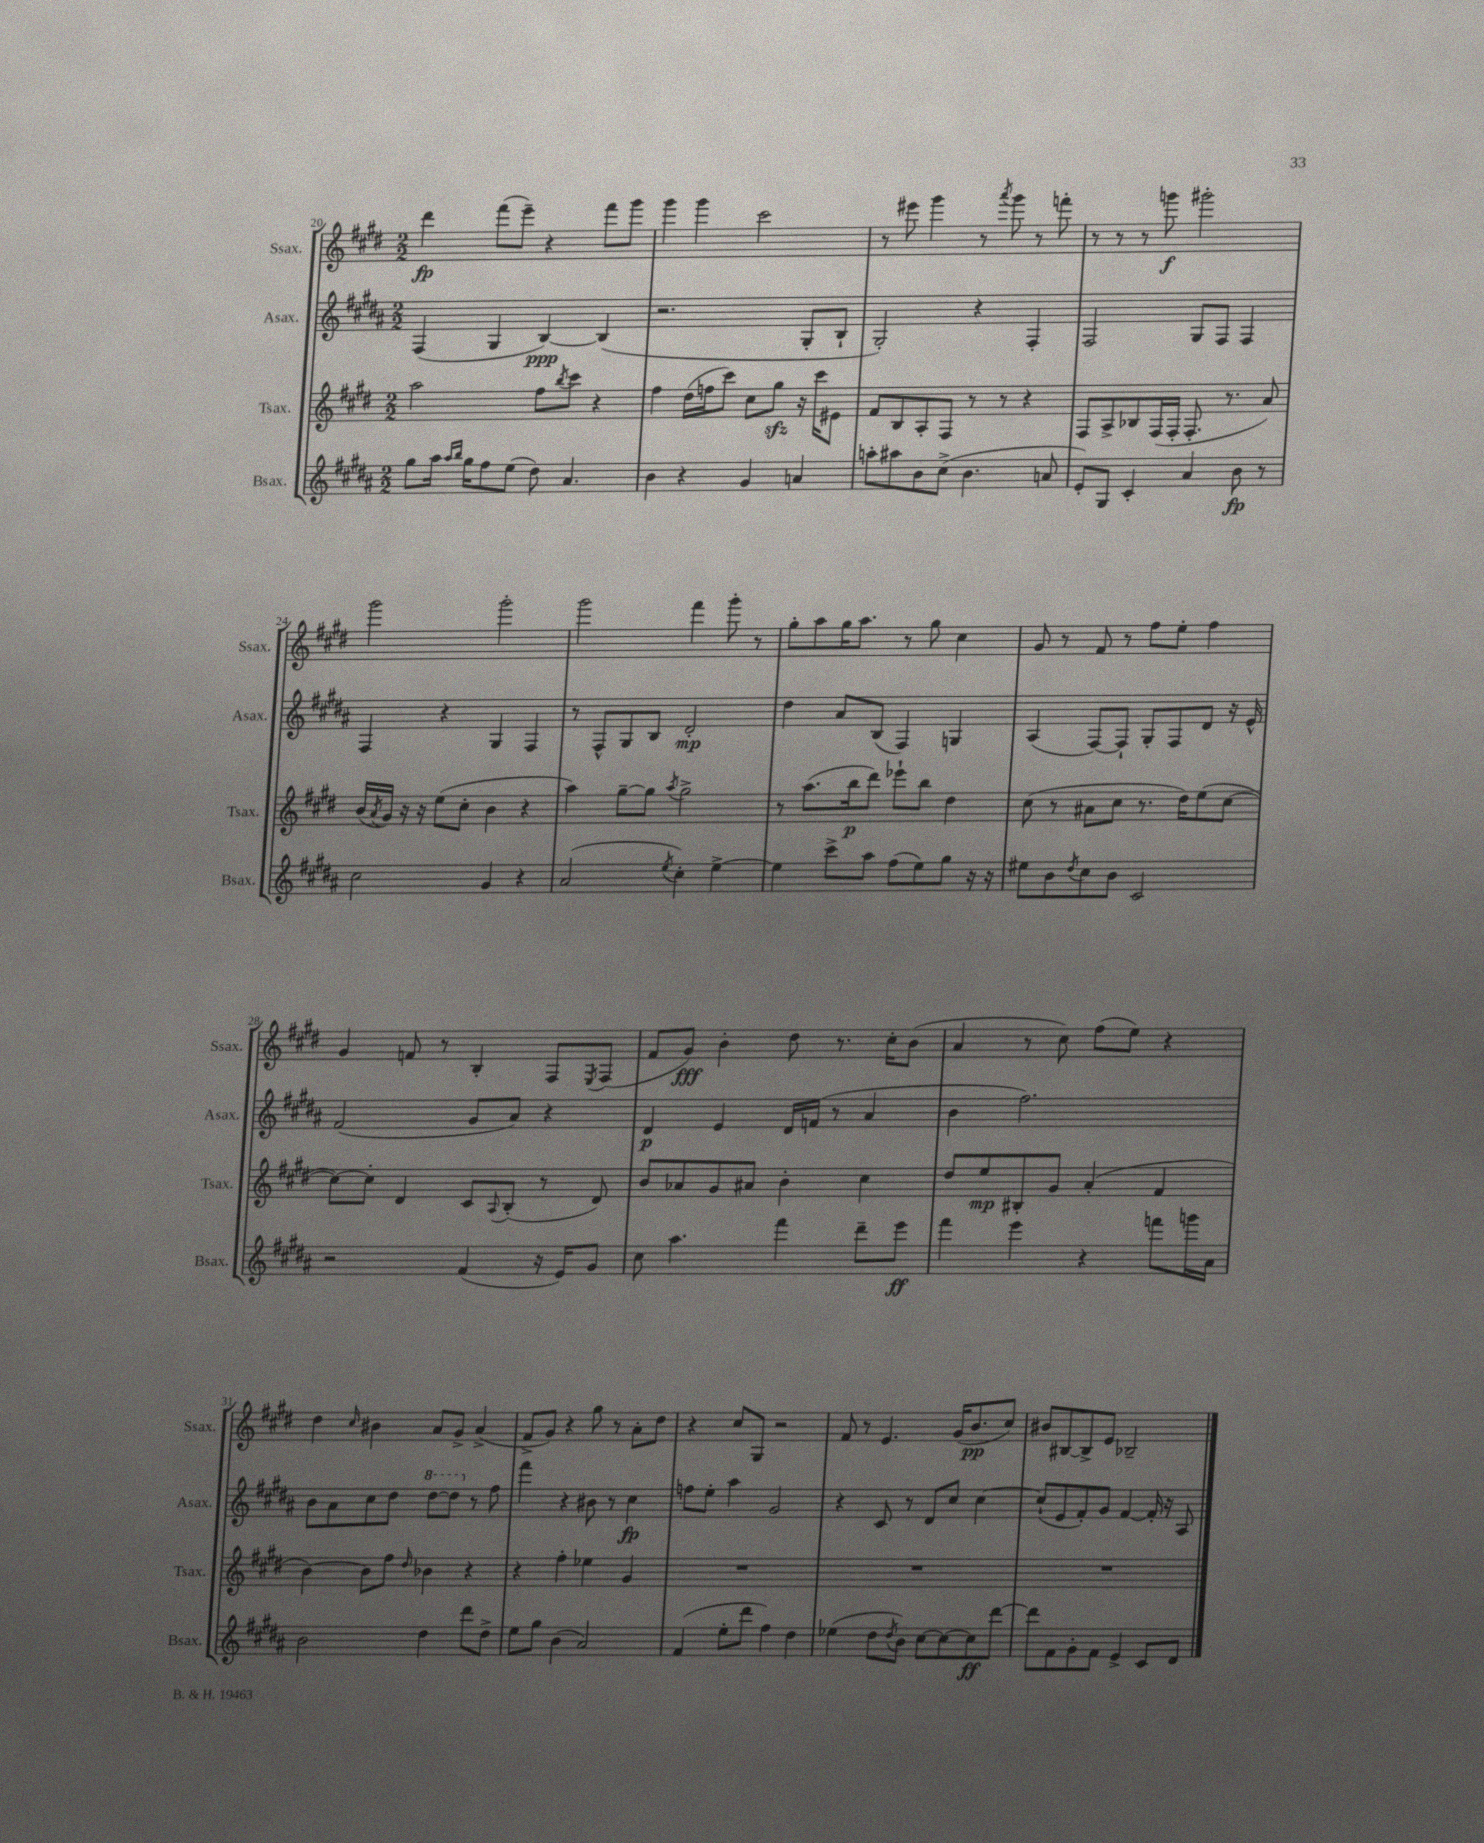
<<
\new StaffGroup <<
\new Staff = "s0" \with { instrumentName = "Ssax." shortInstrumentName = "Ssax." } {
    \clef treble \key e \major \numericTimeSignature \time 2/2
    dis'''4\fp fis'''8( e'''8--) r4 fis'''8 gis'''8 |
    gis'''4 gis'''4 cis'''2 |
    r8 eis'''8 gis'''4 r8 \acciaccatura { a'''8 } gis'''8 r8 f'''8-. |
    r8 r8 r8 g'''8\f gis'''2-. |
    gis'''2 gis'''2-. |
    gis'''2 fis'''4 gis'''8-. r8 |
    gis''8-. a''8 gis''16 a''8. r8 gis''8 cis''4 |
    gis'8 r8 fis'8 r8 fis''8 e''8-. fis''4 |
    gis'4 f'8 r8 b4-. fis8 \acciaccatura { e8 } fis8( |
    fis'8 gis'8\fff) b'4-. dis''8 r8. cis''16-. b'8( |
    a'4 r8 cis''8) fis''8( e''8) r4 |
    dis''4 \grace { cis''16 } bis'4 a'8 gis'8-> a'4->( |
    fis'8-> gis'8) r4 gis''8 r8 a'8-. dis''8 |
    r4 cis''8 gis8 r2 |
    fis'8 r8 e'4. gis'16( b'8.\pp cis''8) |
    bis'8 bis8~ bis8-> e'8 bes2-- \bar "|." |
}
\new Staff = "s1" \with { instrumentName = "Asax." shortInstrumentName = "Asax." } {
    \clef treble \key b \major \numericTimeSignature \time 2/2
    fis4( gis4 b4~\ppp) b4( |
    r2. gis8-. b8-! |
    gis2-.) r4 fis4-. |
    fis2 gis8 fis8 fis4 |
    fis4 r4 gis4 fis4 |
    r8 fis8-^ gis8 b8 dis'2-.\mp |
    dis''4 ais'8 b8( fis4) g4 |
    ais4( fis8~) fis8-! gis8-. fis8 dis'8 r16 e'16-^ |
    fis'2( gis'8 ais'8) r4 |
    dis'4\p e'4 dis'16 f'16( r8 ais'4 |
    b'4 fis''2.) |
    b'8 ais'8 cis''8 dis''8 \ottava #1 dis'''8~ dis'''8 \ottava #0 r8 fis''8 |
    fis'''4 r4 bis'8 r8 cis''4\fp |
    f''8 e''8-. ais''4 gis'2 |
    r4 cis'8 r8 dis'8 cis''8 cis''4~ |
    cis''8-!( e'8 fis'8-.) gis'8 fis'4~ fis'16-. r16 ais8 \bar "|." |
}
\new Staff = "s2" \with { instrumentName = "Tsax." shortInstrumentName = "Tsax." } {
    \clef treble \key e \major \numericTimeSignature \time 2/2
    a''2 fis''8 \acciaccatura { b''8 } cis'''8 r4 |
    fis''4 dis''16( f''16 cis'''8) cis''8 gis''8\sfz r16 cis'''16 eis'8 |
    fis'8 b8 a8-. fis8 r8 r8 r4 |
    fis8 a8-> bes8 fis16( fis16-. fis8.-. r8. a'8) |
    b'16( \acciaccatura { a'8 } gis'16) r16 r16 e''8( cis''8-. b'4 r4 |
    a''4) gis''8~-- gis''8 \acciaccatura { a''8 } gis''2-> |
    r8 a''8.( b''16\p dis'''8) ees'''8-! b''8 dis''4 |
    cis''8( r8 ais'8 cis''8 r8. dis''16) e''8( cis''8~ |
    cis''8~) cis''8-. dis'4 cis'8 \appoggiatura { a8 } b8-.( r8 dis'8) |
    b'8 aes'8 gis'8 ais'8 b'4-. cis''4 |
    dis''8 e''8\mp bis8-. gis'8 a'4-.( fis'4 |
    b'4~) b'8 fis''8 \grace { dis''16 } bes'4 r4 |
    r4 fis''4-. ees''4 gis'4 |
    R1 |
    R1 |
    R1 \bar "|." |
}
\new Staff = "s3" \with { instrumentName = "Bsax." shortInstrumentName = "Bsax." } {
    \clef treble \key b \major \numericTimeSignature \time 2/2
    gis''8 ais''16 \grace { ais''16 b''16 } gis''16 fis''8 e''8( dis''8) ais'4. |
    b'4 r4 gis'4 a'4 |
    a''8-. ais''8 b'8 cis''8->( b'4. a'8 |
    e'8-.) gis8 cis'4-. ais'4 b'8\fp r8 |
    cis''2 gis'4 r4 |
    ais'2( \acciaccatura { e''8 } cis''4-.) e''4~-> |
    e''4 cis'''8-> ais''8 fis''8( e''8) gis''8 r16 r16 |
    eis''8 b'8 \acciaccatura { dis''8 } cis''8 b'8 cis'2 |
    r2 fis'4( r16 e'16) gis'8 |
    cis''8 ais''4. fis'''4 dis'''8-- e'''8\ff |
    fis'''4 e'''4 r4 f'''8 g'''16 ais'16 |
    b'2 dis''4 dis'''8 dis''8-> |
    e''8 gis''8 b'4( ais'2) |
    fis'4( e''8-. dis'''8 fis''4) dis''4 |
    ees''4( dis''8 \acciaccatura { dis''8 } b'8) cis''8~ cis''8~ cis''8\ff dis'''8~ |
    dis'''8 fis'8 gis'8-. fis'8 e'4-> cis'8 dis'8 \bar "|." |
}
>>
>>
\layout { \context { \Score currentBarNumber = #20 } }
